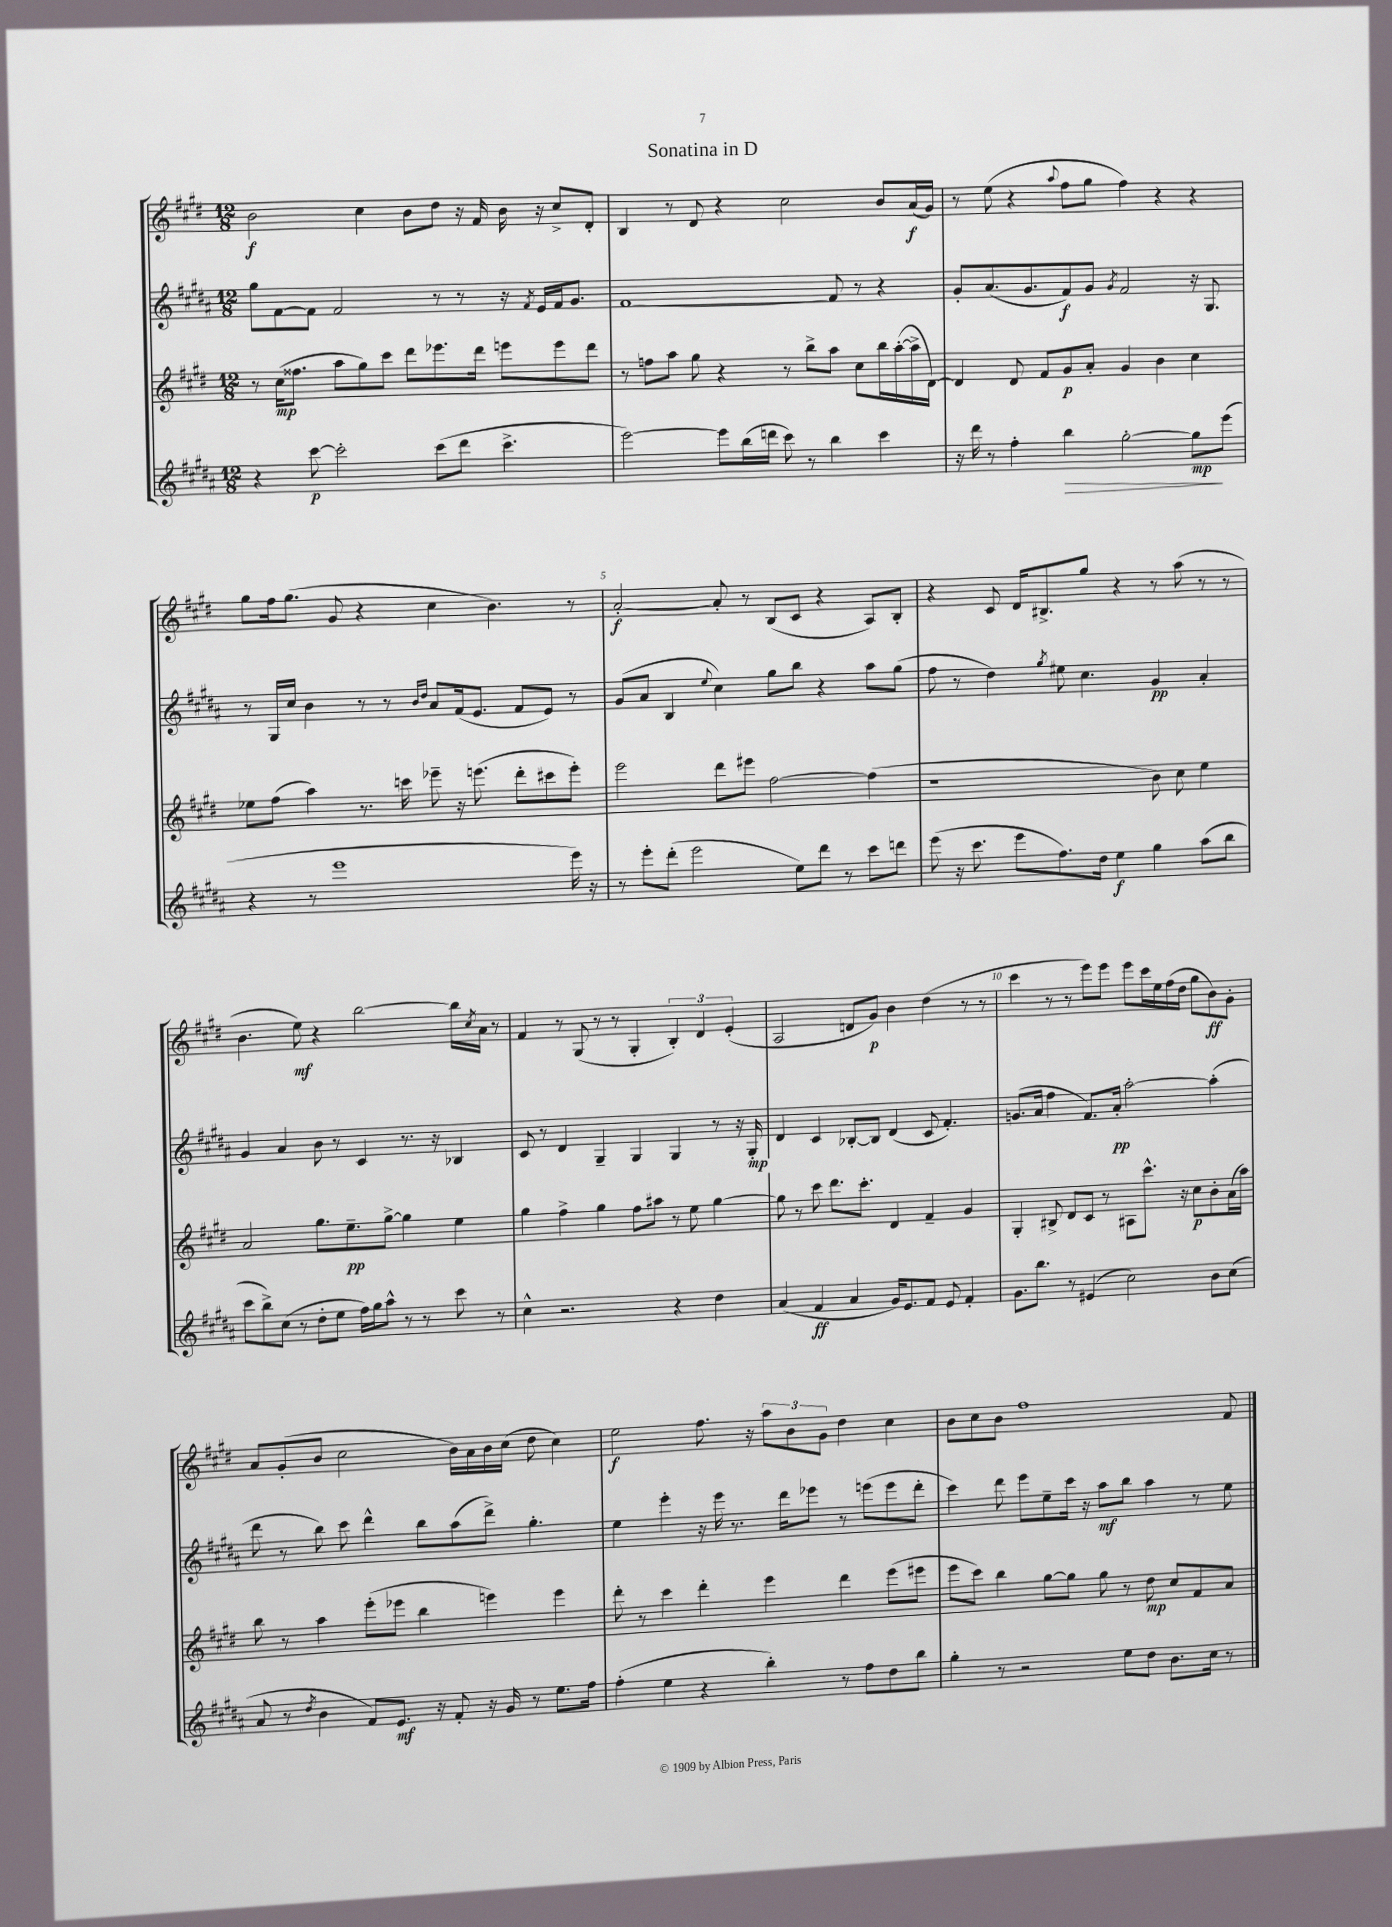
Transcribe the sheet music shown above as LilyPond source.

\header { title = "Sonatina in D" }
<<
\new StaffGroup <<
\new Staff = "s0" {
    \clef treble \key e \major \numericTimeSignature \time 12/8
    b'2\f cis''4 b'8 dis''8 r16 fis'16 b'16 r16 cis''8-> dis'8-. |
    b4 r8 dis'8 r4 cis''2 b'8 a'16\f( gis'16) |
    r8 e''8( r4 \appoggiatura { a''8 } fis''8 gis''8 fis''4) r4 r4 |
    gis''8 fis''16 gis''8.( gis'8 r4 cis''4 b'4.) r8 |
    a'2~-.\f a'8-. r8 b8( cis'8 r4 a8) b8-. |
    r4 cis'8 dis'16 bis8.-> gis''8 r4 r8 a''8( r8 r8 |
    b'4. e''8\mf) r4 b''2~ b''16 \acciaccatura { cis''8 } a'16 r8 |
    fis'4 r8 gis8( r8 r8 gis4-. \tuplet 3/2 { b4-.) dis'4 e'4-.( } |
    a2 d'8 gis'8\p) b'4 dis''4( r8 r8 |
    cis'''4 r8 r8 e'''8) e'''8 e'''8 cis'''16 e''16 fis''16( dis''16 gis''8 b'8\ff) gis'8-. |
    a'8 gis'8-.( b'8 cis''2 b'16) a'16 b'16 cis''16( dis''8 cis''4) |
    e''2\f fis''8. r16 \tuplet 3/2 { a''8 b'8 gis'8 } dis''4 cis''4 |
    b'8 cis''8 b'8 fis''1 fis'8 \bar "|." |
}
\new Staff = "s1" {
    \clef treble \key b \major \numericTimeSignature \time 12/8
    gis''8 fis'8~ fis'8 fis'2 r8 r8 r16 \acciaccatura { fis'8 } e'16 fis'16 gis'8. |
    fis'1~ fis'8 r8 r4 |
    gis'8-. ais'8.( gis'8. fis'8\f) gis'8 \acciaccatura { gis'8 } fis'2 r16 gis8. |
    r8 gis16 cis''16 b'4 r8 r8 \grace { b'16 dis''16 } ais'8 fis'16( e'8. fis'8 e'8) r8 |
    gis'8( ais'8 b4 \appoggiatura { e''8 } cis''4) gis''8 b''8 r4 ais''8 gis''8( |
    fis''8 r8 dis''4) \acciaccatura { gis''8 } eis''8 cis''4. gis'4\pp ais'4-. |
    gis'4 ais'4 b'8 r8 cis'4 r8. r16 bes4 |
    cis'8 r8 dis'4 gis4-- gis4 gis4 r8 r16 gis16-.\mp |
    dis'4 cis'4 bes8~-. bes8 dis'4( cis'8 fis'4.-.) |
    g'8.( ais'16 fis''4 fis'8.) ais'16-.\pp ais''2~-. ais''4-.( |
    dis'''8 r8 b''8) cis'''8 dis'''4-^ b''8 ais''8( dis'''8->) gis''4.-. |
    e''4 e'''4-. r16 e'''16 r8. dis'''16 ees'''8 r8 e'''8( e'''8 dis'''8-. |
    cis'''4) dis'''8 e'''8 e''8-- cis'''16 r16 ais''8\mf b''8 ais''4 r8 e''8 \bar "|." |
}
\new Staff = "s2" {
    \clef treble \key e \major \numericTimeSignature \time 12/8
    r8 cis''16\mp( fisis''8. a''8 gis''8) cis'''8 dis'''8 ees'''8. dis'''16 e'''8 e'''8 dis'''8 |
    r8 f''8 a''8 gis''8 r4 r8 b''8-> a''8 cis''8 b''16 a''16~-.( a''16-> dis'16~) |
    dis'4 dis'8 fis'8 gis'8\p a'8-. gis'4 b'4 cis''4 |
    ees''8 fis''8( a''4) r8. c'''16 ees'''8-- r16 e'''8.( dis'''8-. cis'''8 e'''8-.) |
    e'''2 dis'''8 eis'''8 fis''2~ fis''4( |
    r1 b'8) cis''8 e''4 |
    a'2 gis''8. e''8.--\pp gis''8~-> gis''4 e''4 |
    gis''4 fis''4-> gis''4 fis''8 ais''8 r8 e''8 gis''4~ |
    gis''8 r8 cis'''8 dis'''8. cis'''8.-. dis'4 fis'4-- gis'4 |
    gis4-. bis8-> dis'8 cis'8 r8 ais8 cis'''8.-^ r16 cis''8\p b'8-. a'16( a''16) |
    b''8 r8 a''4 e'''8-.( ees'''8 b''4 e'''4) e'''4 |
    dis'''8-. r8 cis'''4 dis'''4-. e'''4 dis'''4 e'''8( eis'''8 |
    e'''8 cis'''8) b''4 gis''8~ gis''8 gis''8 r8 dis''8\mp cis''8 fis'8 a'8 \bar "|." |
}
\new Staff = "s3" {
    \clef treble \key b \major \numericTimeSignature \time 12/8
    r4 cis'''8~\p cis'''2-. cis'''8( dis'''8 cis'''4.-> |
    e'''2~) e'''8 b''16( d'''16 cis'''8) r8 b''4 cis'''4 |
    r16 dis'''16 r8 fis''4-. b''4\> gis''2~-. gis''8\mp\! e'''8( |
    r4 r8 e'''1 e'''16) r16 |
    r8 e'''8-. dis'''8-.( e'''2 e''8) dis'''8 r8 cis'''8 d'''8 |
    e'''8( r16 cis'''8. e'''8 fis''8.) dis''16 e''4\f gis''4 ais''8( b''8 |
    cis'''8 b''8->) cis''8( r8 dis''8-. e''8 fis''16) gis''16 ais''8-^ r8 r8 cis'''8 r8 |
    cis''4-^ r2. r4 dis''4 |
    ais'4( fis'4\ff ais'4 gis'16) e'8. fis'8 e'8 fis'4-. |
    gis'8. b''8. r8 eis'4( cis''2) b'8 cis''8( |
    ais'8 r8 \acciaccatura { dis''8 } b'4 fis'8) e'8.\mf r16 fis'8-. r16 gis'16 r8 e''8. fis''16 |
    fis''4-.( e''4 r4 b''4-.) r8 fis''8 dis''8 b''8 |
    gis''4-. r8 r2 e''8 dis''8 b'8. cis''16 r8 \bar "|." |
}
>>
>>
\layout { \context { \Score \override BarNumber.break-visibility = ##(#f #t #t) barNumberVisibility = #(every-nth-bar-number-visible 5) } }
